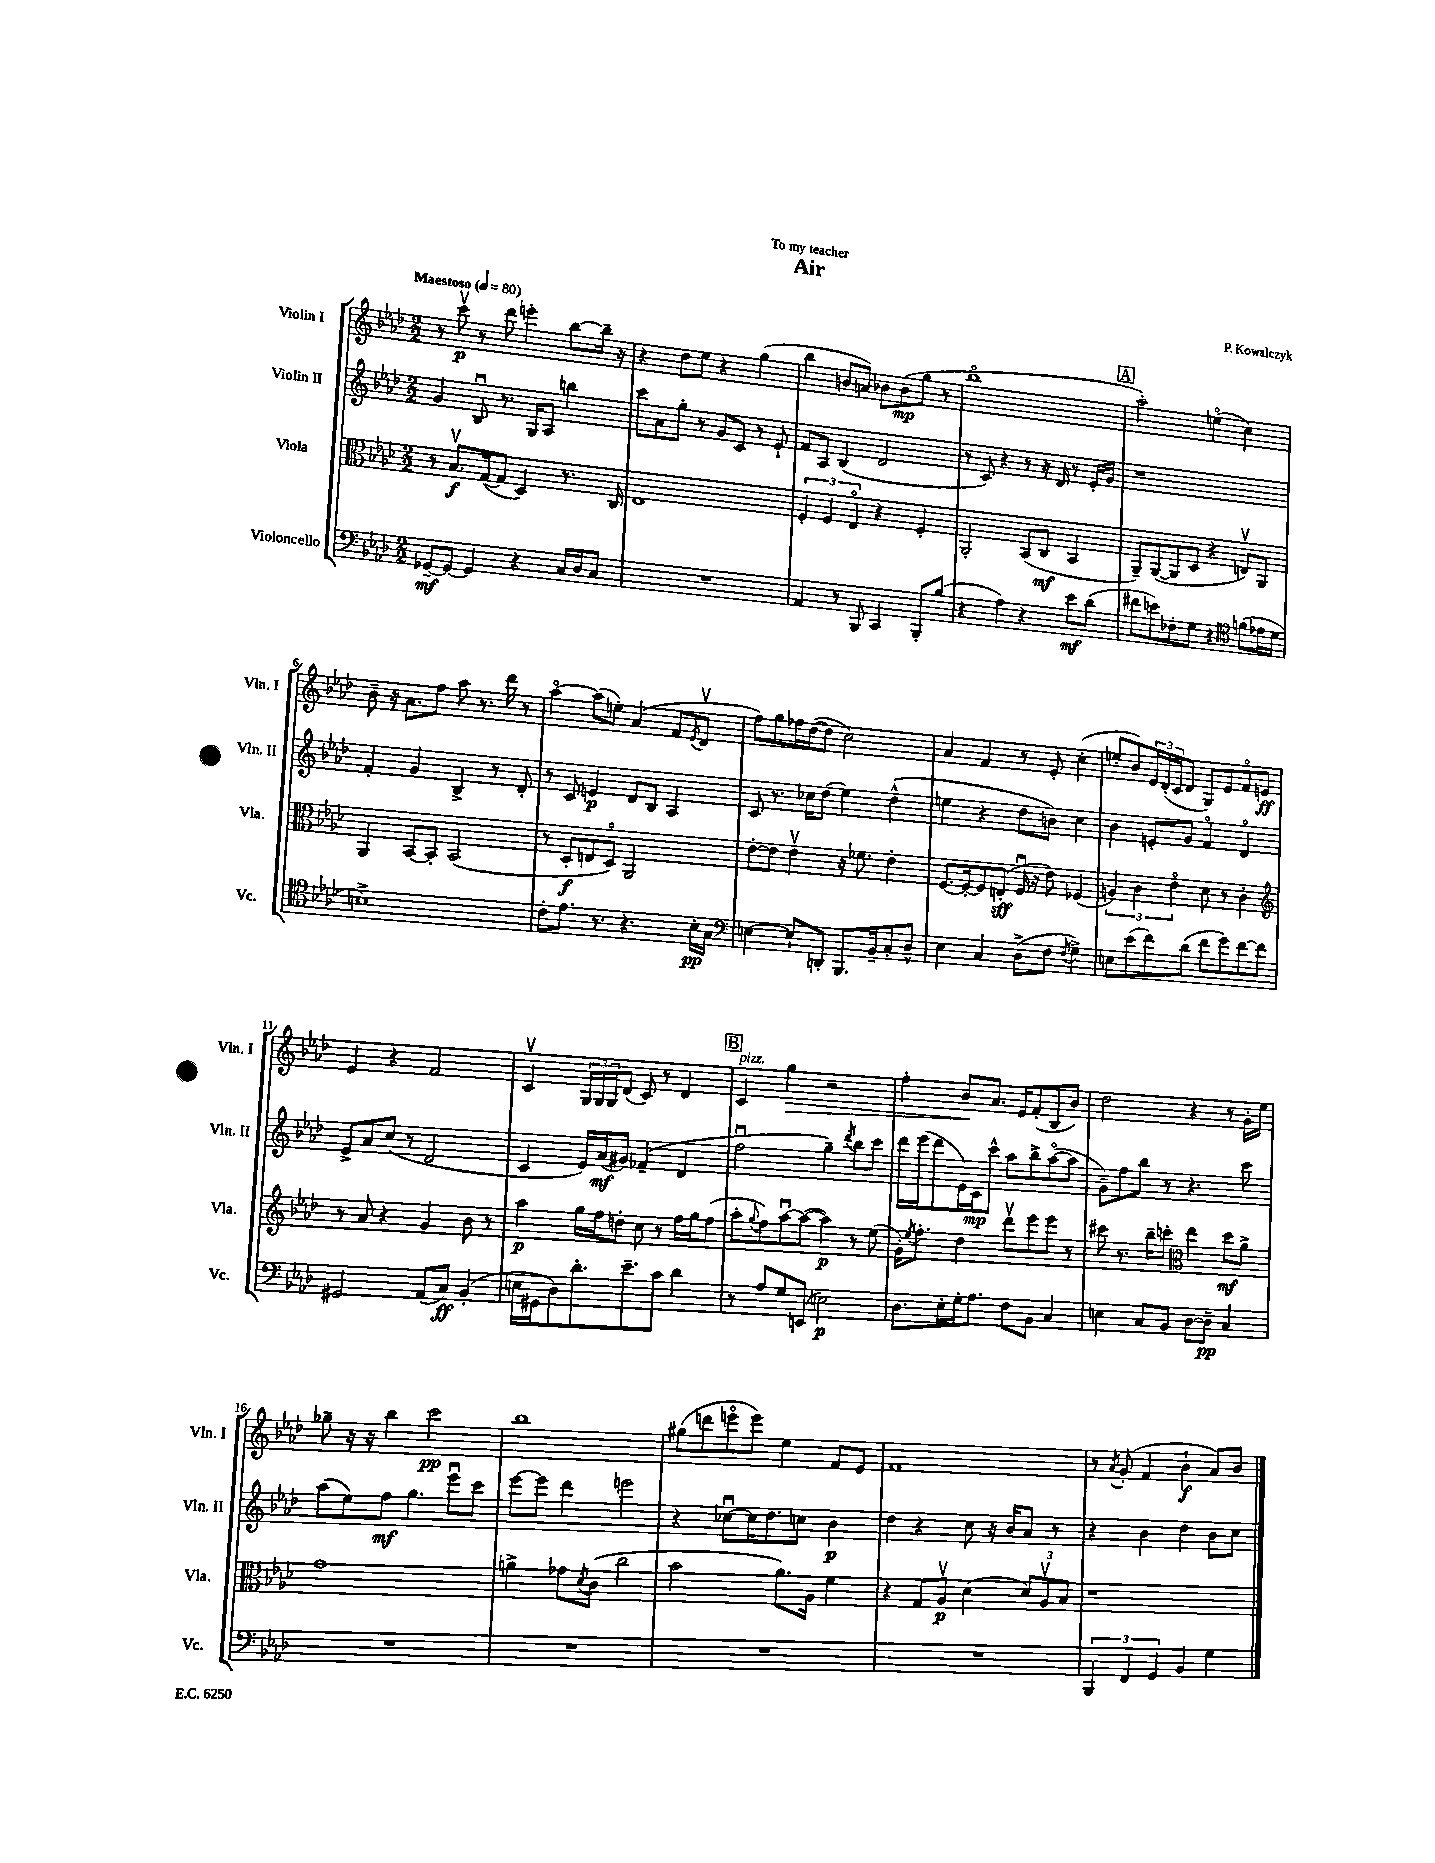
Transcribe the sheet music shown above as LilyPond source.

\header { title = "Air" composer = "P. Kowalczyk" dedication = "To my teacher" }
<<
\new StaffGroup <<
\new Staff = "s0" \with { instrumentName = "Violin I" shortInstrumentName = "Vln. I" } {
    \clef treble \key aes \major \numericTimeSignature \time 2/2 \tempo "Maestoso" 4 = 80
    r8 c'''8\upbow\p r8 des'''8 e'''4-. bes''8~ bes''16-- r16 |
    r4 des''8 ees''8 r4 g''4( |
    bes''4 b'8 a'8) bes'8 bes'8\mp( g''8 r8 |
    bes''1\flageolet |
    \mark \markup { \box "A" } aes''2-.) e''4\flageolet( c''4) |
    bes'8-- r16 aes'8. f''8 aes''8 r8. des'''16 r8 |
    aes''4~\flageolet aes''8( e''8-.) aes'4( f'8 \acciaccatura { ees'8 } des'8\upbow |
    f''8) g''8 fes''16 des''16~( des''8 c''2) |
    aes'4 f'4 r8 ees'8-. c''4-.( |
    e''8-. bes'8) \tuplet 3/2 { ees'16 des'16-.( c'16 } des'8 g8) ees'8 f'8\flageolet e'8\ff |
    ees'4 r4 f'2 |
    c'4\upbow \tuplet 3/2 { g16 g16 g16 } des'8( c'8) r8 des'4 |
    \mark \markup { \box "B" } c'4^\markup { \italic "pizz." } g''4\> r2 |
    f''4-. bes'8\! aes'8. ees'16 f'8-.( bes8 bes'8) |
    des''2 r4 r8 g'16-. ees''16 |
    ges''8-- r16 r16 bes''4 c'''2\pp |
    bes''1 |
    gis''8( d'''8 e'''8\flageolet e'''8) ees''4 f'8 ees'8 |
    f'1 |
    r8 \acciaccatura { aes'8 } g'8-.( f'4 bes'4-!\f aes'8) bes'8 \bar "|." |
}
\new Staff = "s1" \with { instrumentName = "Violin II" shortInstrumentName = "Vln. II" } {
    \clef treble \key aes \major \numericTimeSignature \time 2/2
    g'4 bes8\downbow r8. g16 aes8 b''4 |
    c'''8 aes'8 g''8-. r8 g'8 c'8 r8 ees'8-! |
    f'8 aes8 bes4( des'2 |
    r8 c'8) r4 r8 r16 des'16 r8 ees'16-. g'16 |
    \mark \markup { \box "A" } r1 |
    f'4-. g'4 bes4-> r8 des'8-. |
    r8 c'8 e'4\p des'8 bes8 aes4 |
    c'8 r8. ces''16 des''8( ees''4) des''4-^( |
    e''4 r4 des''8 b'8) c''4 |
    bes'4 e'8-. g'8 f'4\flageolet des'4\flageolet |
    ees'8-> aes'8 c''8( r8 des'2 |
    c'4 ees'16) aes'16\mf( gis'8) fes'4--( des'4 |
    \mark \markup { \box "B" } f''2\downbow g''4--) \acciaccatura { des'''8 } bes''8 c'''8 |
    des'''16 ees'''16( des'''8 ees'16) c'16\mp c'''8-^ aes''8 bes''8-> aes''8~\flageolet( aes''8 |
    g'8--) f''8 bes''8 r8 r4. c'''8 |
    aes''8( ees''8) f''8\mf g''4. ees'''8\downbow c'''8 |
    ees'''8~ ees'''8 des'''4 e'''2 |
    r4 ces''8~\downbow ces''16 des''8. c''8 bes'4\p |
    des''4 r4 c''8 r16 bes'16 aes'8 r8 |
    r4 bes'4 des''4 bes'8 c''8 \bar "|." |
}
\new Staff = "s2" \with { instrumentName = "Viola" shortInstrumentName = "Vla." } {
    \clef alto \key aes \major \numericTimeSignature \time 2/2
    r8 bes8.\upbow\f g16~( g8 des4) r8. c16 |
    ees1 |
    \tuplet 3/2 { f4-. f4 ees4\flageolet } r4 f4-. |
    aes,2-. bes,8( c8\mf bes,4 |
    \mark \markup { \box "A" } aes,8--) aes,8~( aes,8 des8 r4 e8\upbow) aes,8 |
    aes,4 bes,8~ bes,8-. bes,2( |
    r8 des8-.\f e8 des8\flageolet) aes,2 |
    ees'8~-. ees'8 ees'4\upbow r16 fes'8. ees'4-. |
    f8.~ f16~-. f8 e8-.\sff( f16\downbow r16 ees'8) fes4( |
    \tuplet 3/2 { a4) c'4 ees'4\flageolet } des'8 r8 c'4-. |
    \clef treble r8 aes'8 r4 g'4 bes'8 r8 |
    aes''4\p g''16 f''16 d''8-. c''8 r8 f''16 g''16 f''8( |
    \mark \markup { \box "B" } aes''8-. \appoggiatura { g''8 } f''8) aes''8~\downbow aes''8~( aes''4\p) r8 ees''8( |
    g'16-.) \acciaccatura { ees''8 } f''8.-. des''4 des'''8\upbow ees'''8 ees'''8 r8 |
    cis'''8 r8. bes''16-- c'''8-. \clef alto ees''4 des''8\mf aes'8-> |
    g'1 |
    a'4-> ges'8 \acciaccatura { des'8 } c'8( c''2 |
    bes'2 aes'8.) aes16 f'4 |
    r4 g8 aes8\upbow\p des'4( \tuplet 3/2 { des'8) aes8\upbow bes8 } |
    r1 \bar "|." |
}
\new Staff = "s3" \with { instrumentName = "Violoncello" shortInstrumentName = "Vc." } {
    \clef bass \key aes \major \numericTimeSignature \time 2/2
    ges,8~--\mf ges,8~ ges,4 r4 c16 des16 c8 |
    R1 |
    aes,4 r8 bes,,8 c,4 bes,,8-. bes8( |
    r4 aes4) r4 ees'8\mf des'8( |
    \mark \markup { \box "A" } fis'8 e'8) fes8-. g8 r4 \clef tenor f'8( ees'16 des'16 |
    b1->) |
    c'8-. ees'8. r8. r4. bes16-.\pp g16 |
    \clef bass e4~ e8-! d,8-. bes,,8. bes,16-- c8-. des8-^ |
    ees4 c4 des8->( f8 \acciaccatura { f8 } g4->) |
    e8 ees'8( f'8) des'8( f'8 g'8) f'8~ f'8 |
    gis,2 aes,8( c8\ff) bes,4-.( |
    e16 gis,16 des8) des'8.-. ees'8.-- c'8 des'4 |
    \mark \markup { \box "B" } r8 aes8 g8 e,8( e2\p) |
    des8. ees16-. g16-. aes8. f8 bes,8 c4 |
    e4 c8 bes,8 des8~ des8--\pp c4 |
    R1 |
    R1 |
    R1 |
    R1 |
    \tuplet 3/2 { bes,,4 f,4 g,4 } bes,4 g4 \bar "|." |
}
>>
>>
